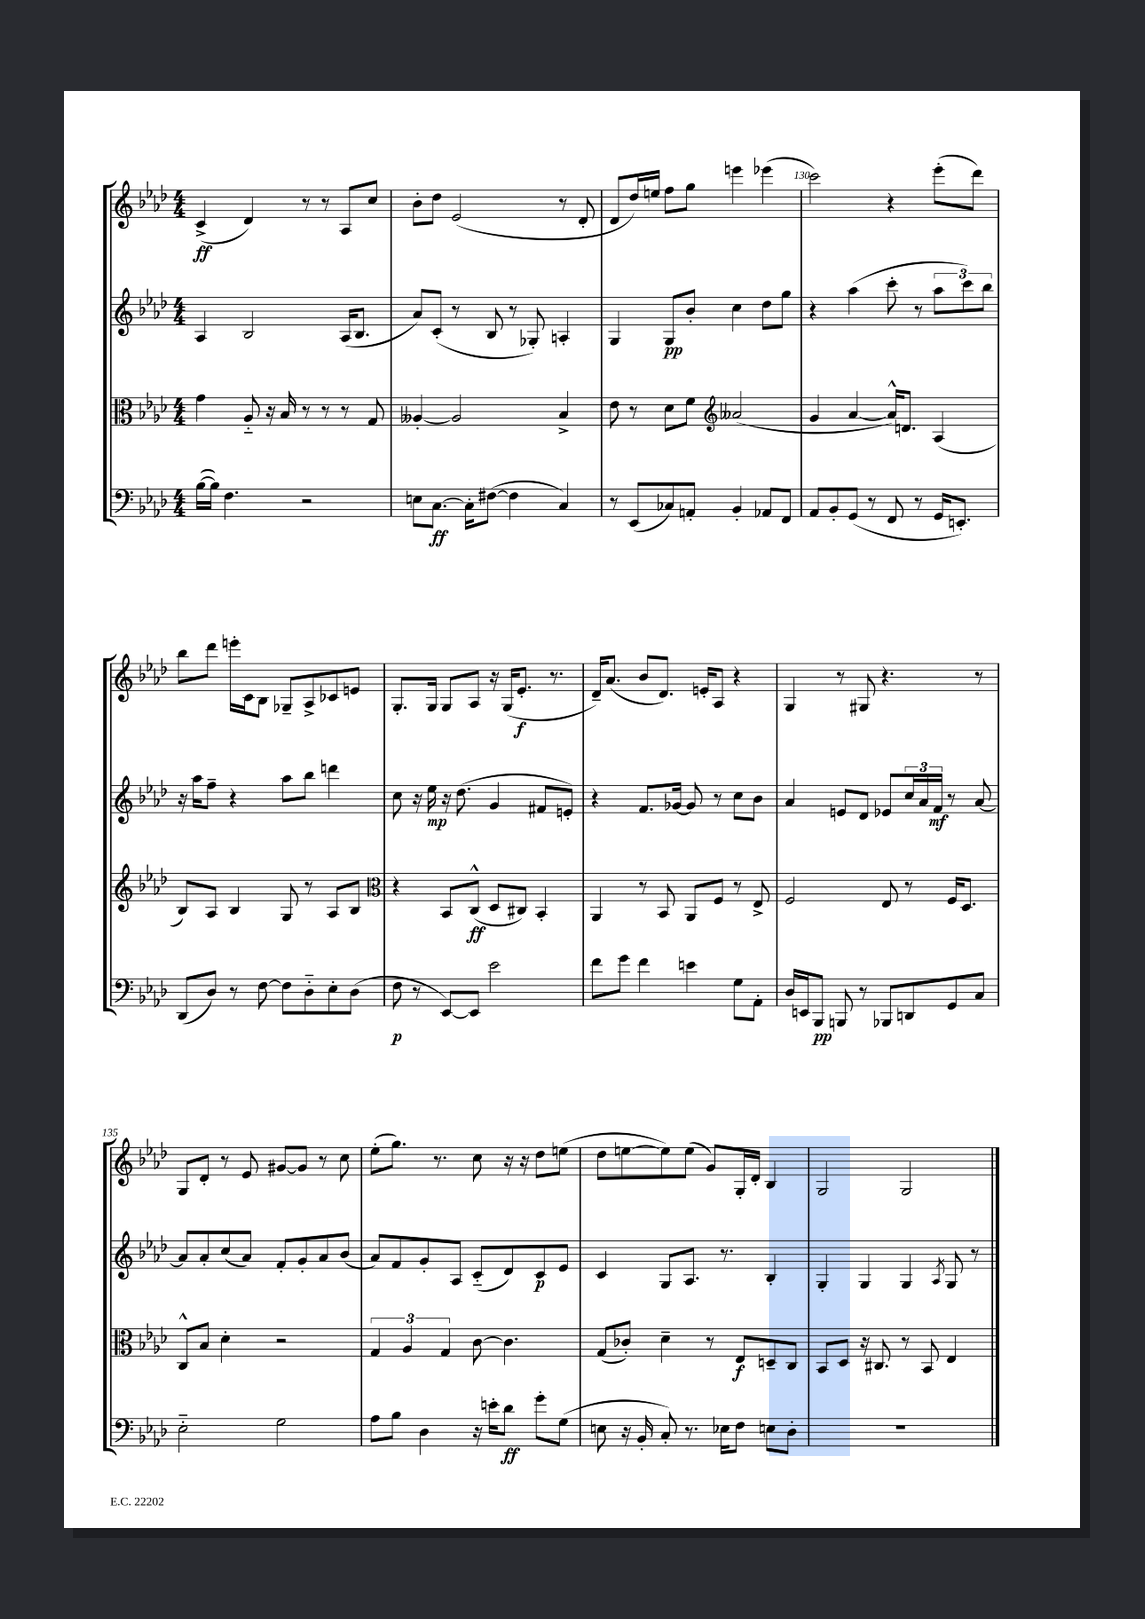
<<
\new StaffGroup <<
\new Staff = "s0" {
    \clef treble \key aes \major \numericTimeSignature \time 4/4
    c'4->\ff( des'4) r8 r8 aes8 c''8 |
    bes'8-. des''8 ees'2( r8 des'8-. |
    des'8 des''16) e''16 f''8 g''8 e'''4 ees'''4( |
    c'''2) r4 ees'''8-.( des'''8) |
    bes''8 des'''8 e'''16-. c'16 bes8 ges8-- aes8-> ces'8 e'8 |
    g8.-. g16 g8 aes8 r16 g16( ees'8.-.\f r8. |
    des'16--) aes'8.( bes'8 des'8.) e'16-. aes8 r4 |
    g4 r8 gis8 r4. r8 |
    g8 des'8-. r8 ees'8 gis'8~ gis'8 r8 c''8 |
    ees''8-.( g''8.) r8. c''8 r16 r16 des''8 e''8( |
    des''8 e''8~ e''8) e''8( g'8) g16-. des'16-. bes4 |
    g2 g2 \bar "|." |
}
\new Staff = "s1" {
    \clef treble \key aes \major \numericTimeSignature \time 4/4
    aes4 bes2 aes16( bes8. |
    aes'8) c'8-.( r8 bes8 r8 ges8-.) a4-. |
    g4 g8\pp bes'8-. c''4 des''8 g''8 |
    r4 aes''4( c'''8-. r8 \tuplet 3/2 { aes''8 c'''8) bes''8 } |
    r16 aes''16 f''8-- r4 aes''8 bes''8 d'''4 |
    c''8 r16 ees''16\mp r16 des''8.( g'4 fis'8 e'8-.) |
    r4 f'8. ges'16~ ges'8 r8 c''8 bes'8 |
    aes'4 e'8 des'8 ees'8 \tuplet 3/2 { c''16 aes'16 f'16\mf } r8 aes'8~ |
    aes'8 aes'8-. c''8( aes'8) f'8-. g'8-. aes'8 bes'8( |
    aes'8) f'8 g'8-. aes8 c'8-_( des'8) c'8\p ees'8 |
    c'4 g8 aes8. r8. bes4-. |
    g4-. g4 g4 \acciaccatura { aes8 } g8 r8 \bar "|." |
}
\new Staff = "s2" {
    \clef alto \key aes \major \numericTimeSignature \time 4/4
    g'4 aes8-_ r16 bes16 r8 r8 r8 g8 |
    aeses4~-. aeses2 bes4-> |
    ees'8 r8 des'8 f'8 \clef treble aeses'2( |
    g'4 aes'4~ aes'16-^) d'8. aes4( |
    bes8) aes8 bes4 g8 r8 aes8 bes8 |
    \clef alto r4 bes,8 c8-^\ff( des8 cis8) bes,4-. |
    aes,4 r8 bes,8 aes,8 f8 r8 ees8-> |
    f2 ees8 r8 f16 des8. |
    c8-^ bes8 des'4-. r2 |
    \tuplet 3/2 { g4 aes4 g4 } c'8~ c'4. |
    g8( ces'8-.) des'4-- r8 ees8\f d8-- c8 |
    bes,8 des8 r16 cis8. r8 bes,8 ees4 \bar "|." |
}
\new Staff = "s3" {
    \clef bass \key aes \major \numericTimeSignature \time 4/4
    bes16~( bes16) f4. r2 |
    e8 c8.~\ff c16-. fis8~( fis4 c4) |
    r8 ees,8( ces8) a,8-. bes,4-. aes,8 f,8 |
    aes,8 bes,8-. g,8( r8 f,8 r8 g,16 e,8.-.) |
    des,8( des8) r8 f8~ f8 des8-_ ees8-. des8( |
    f8\p r8 ees,8~) ees,8 ees'2 |
    f'8 g'8 f'4 e'4 g8 aes,8-. |
    des16 e,16 bes,,8\pp b,,8 r8 bes,,8 d,8 g,8 c8 |
    ees2-_ g2 |
    aes8 bes8 des4 r16 e'16-. des'8\ff g'8-. g8( |
    e8 r16 bes,16-. c8-.) r8. ees16 f8 e8 des8-. |
    R1 \bar "|." |
}
>>
>>
\layout { \context { \Score currentBarNumber = #127 \override BarNumber.break-visibility = ##(#f #t #t) barNumberVisibility = #(every-nth-bar-number-visible 5) } }
